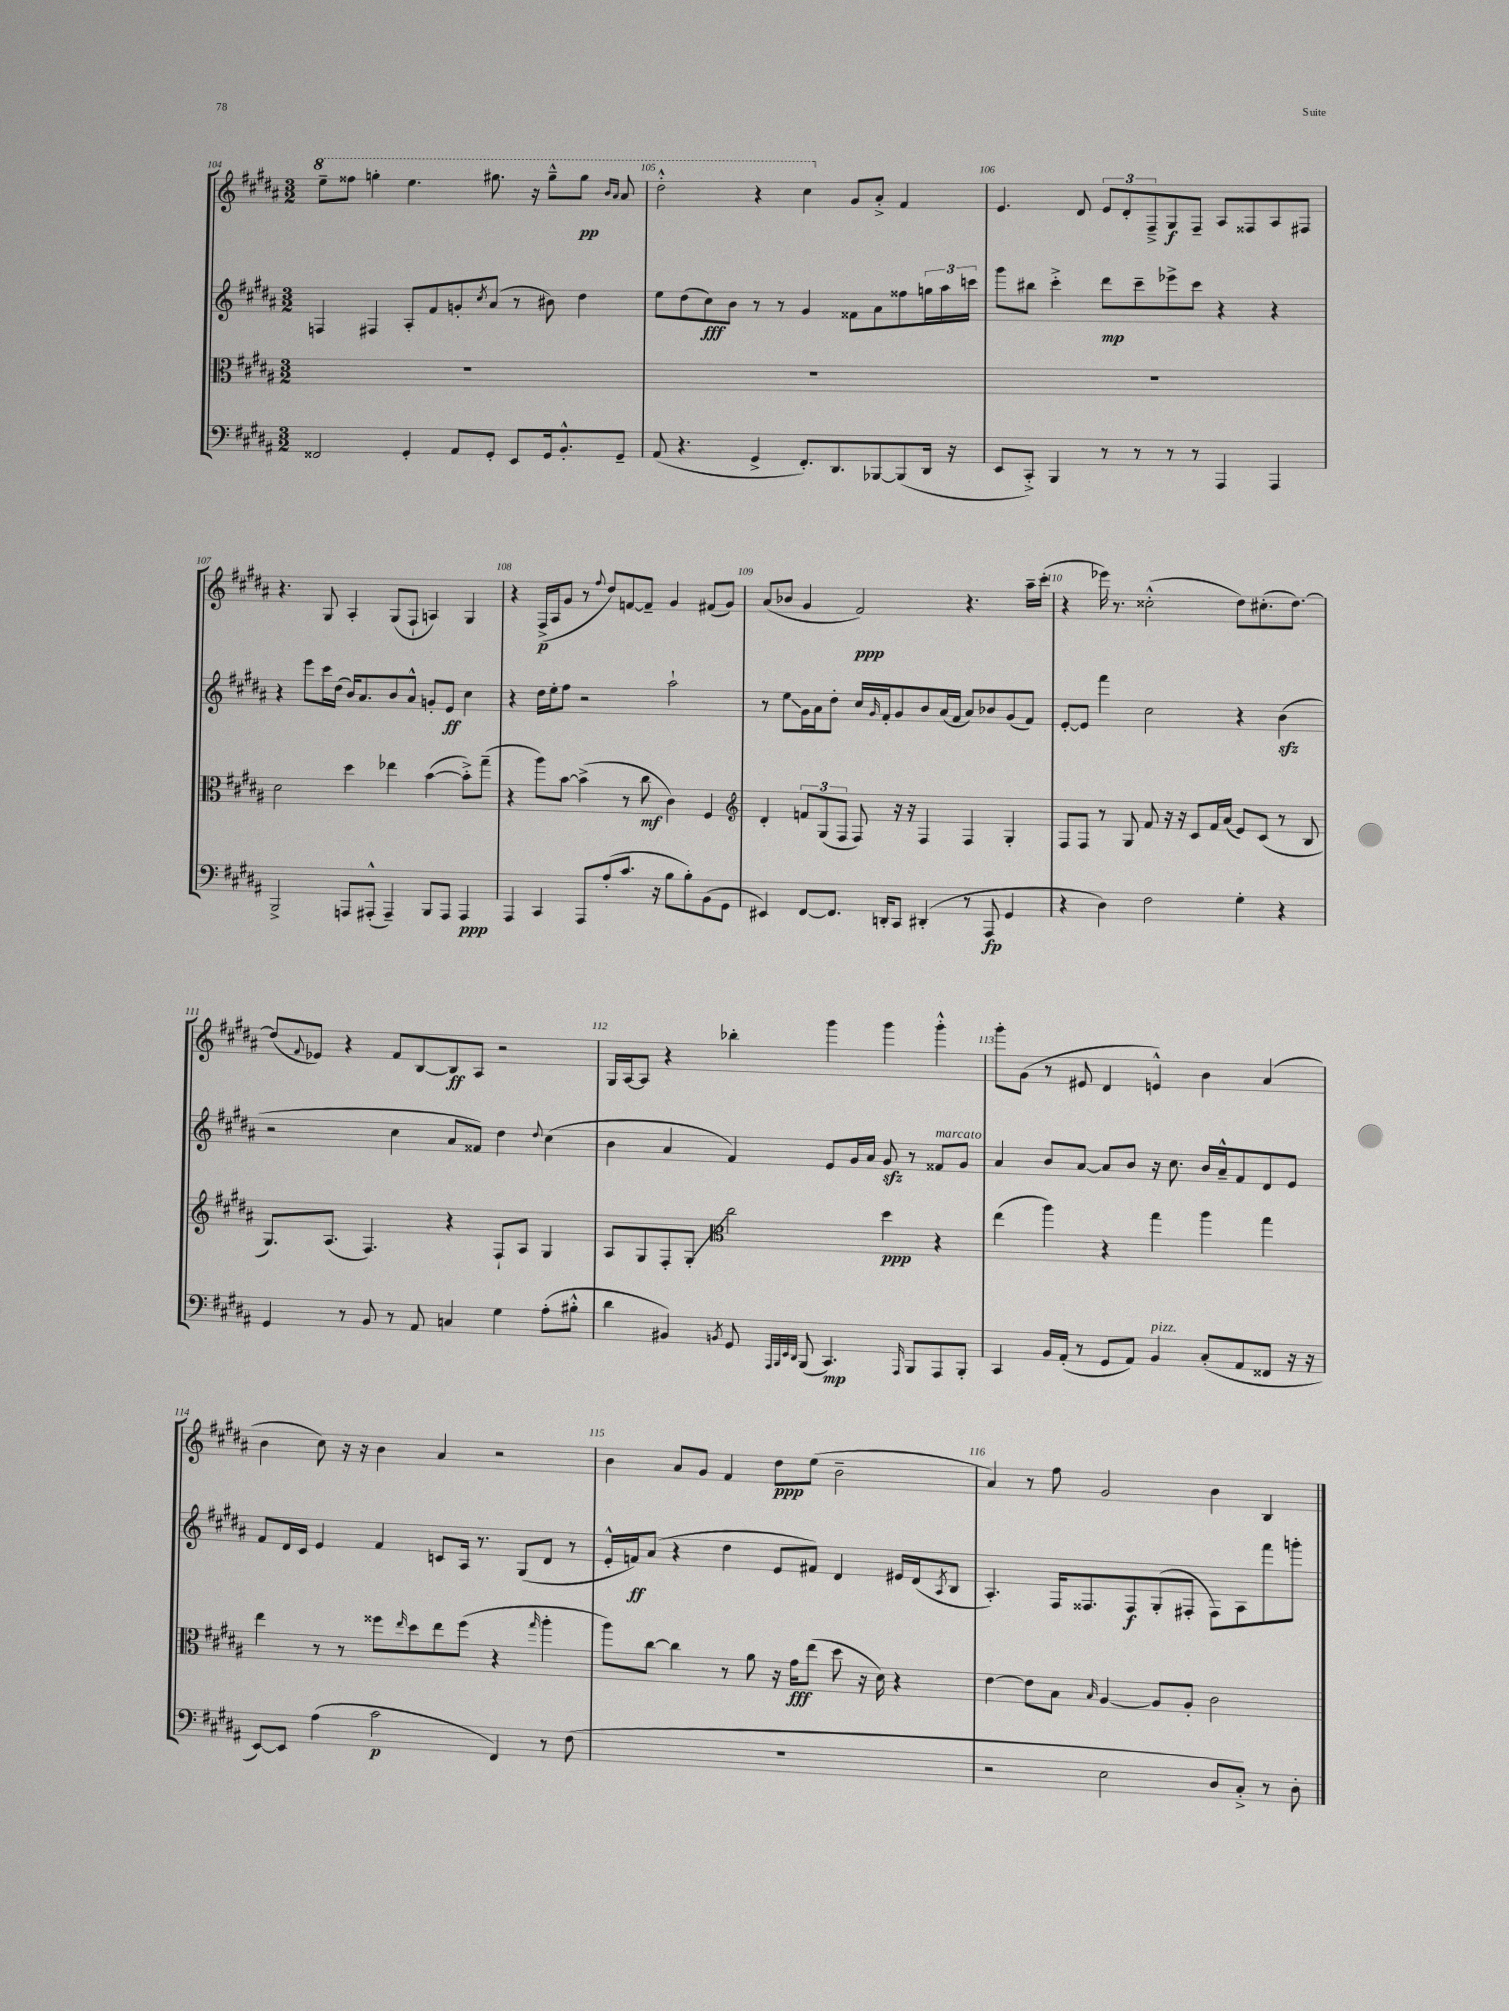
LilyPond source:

<<
\new StaffGroup <<
\new Staff = "s0" {
    \clef treble \key b \major \numericTimeSignature \time 3/2
    \ottava #1 e'''8-- fisis'''8 g'''4-. e'''4. gis'''8. r16 gis'''8---^ gis'''8\pp \grace { b''16 ais''16 } ais''8 |
    dis'''2-.-^ r4 cis'''4 \ottava #0 gis'8 ais'8-.-> fis'4 |
    e'4. dis'8 \tuplet 3/2 { e'8 dis'8-. fis8---> } gis8\f fis8-- ais8 fisis8 ais8 fis8 |
    r4. gis8 ais4-. gis8( fis8-! a4) gis4 |
    r4 fis16->\p( ais16 gis'8 r8 \appoggiatura { fis''8 } dis''8) f'8~ f'8-- gis'4 fis'8( gis'8) |
    ais'8( bes'8 gis'4 fis'2\ppp) r4. ais''16-- cis'''16-.( |
    r4 ees'''16) r8. cisis''2-.-^( dis''8) cis''8.-.( dis''8.~) |
    dis''8( \appoggiatura { fis'8 } ees'8) r4 fis'8 b8~ b8\ff ais8 r2 |
    gis16 ais16~ ais8 r4 bes''4-. gis'''4 gis'''4 gis'''4-.-^ |
    gis'''8-. gis'8( r8 eis'8 dis'4 e'4-^) b'4 ais'4( |
    b'4 cis''8) r16 r16 b'4 ais'4 r2 |
    b'4 ais'8 gis'8 fis'4 dis''8\ppp e''8( b'2-- |
    ais'4) r8 fis''8 gis'2 b'4 b4 \bar "|." |
}
\new Staff = "s1" {
    \clef treble \key b \major \numericTimeSignature \time 3/2
    f4 fis4 ais8-. fis'8 g'8-. \acciaccatura { cis''8 } ais'8( r8 bis'8) dis''4 |
    e''8 dis''8( cis''8\fff) b'8 r8 r8 gis'4 fisis'8 ais'8 fisis''8 \tuplet 3/2 { g''16 ais''16 c'''16 } |
    gis'''8 bis''8 cis'''4-.-> dis'''8\mp cis'''8-- ees'''8-> cis'''8 r4 r4 |
    r4 e'''8 cis'''16 dis''16( b'16) ais'8. b'8 ais'8-^ g'8-. e'8\ff cis''4 |
    r4 dis''16 e''16-. fis''8 r2 ais''2-! |
    r8 e''8\glissando gis'16 ais'16 dis''8-. cis''16 \grace { gis'16 } fis'16-. gis'8 b'8 ais'16( fis'16 ais'8) bes'8 gis'8( fis'8) |
    e'8~-. e'8 fis'''4 cis''2 r4 b'4\sfz( |
    r2 cis''4 ais'8 fisis'8) dis''4 \appoggiatura { dis''8 } cis''4( |
    b'4 ais'4 fis'4) e'8 gis'16 ais'16 gis'8\sfz r8 fisis'8^\markup { \italic "marcato" } gis'8 |
    ais'4 b'8 ais'8~ ais'8 b'8 r16 cis''8. b'16 ais'16---^ fis'8 dis'8 e'8 |
    fis'8 dis'16 cis'16 e'4 fis'4 c'8 ais16 r8. gis8( dis'8 r8 |
    e'16-.-^ f'16\ff) ais'8( r4 dis''4 e'8 fis'8) dis'4 eis'16 dis'16( \acciaccatura { ais8 } b8 |
    ais4.-.) fis16 fisis8. fisis8\f gis8-.( fis8-. fis8) ais8 fis'''8 g'''8-. \bar "|." |
}
\new Staff = "s2" {
    \clef alto \key b \major \numericTimeSignature \time 3/2
    R1. |
    R1. |
    R1. |
    dis'2 dis''4 ees''4 b'4~( b'8-.->) gis''8--( |
    r4 ais''8) b'8~ b'4->( r8 cis''8\mf cis'4) fis4 |
    \clef treble dis'4-. \tuplet 3/2 { f'8 gis8( fis8 } fis8) r16 r16 fis4 fis4 gis4-. |
    fis8 fis8 r8 gis8 fis'8 r16 r16 cis'8 fis'16 ais'16( e'8) cis'8( r8 b8 |
    gis8.) ais8.( fis4.) r4 fis8-! ais8 gis4 |
    ais8 gis8 fis8-. gis8-.\glissando \clef alto cis''2 dis''4\ppp r4 |
    e''4( ais''4) r4 gis''4 ais''4 gis''4 |
    e''4 r8 r8 fisis''8 \grace { e''16 } dis''8 e''8 fisis''8( r4 \grace { gis''16 } ais''4-. |
    ais''8) cis''8~ cis''4 r8 ais'8 r16 gis'16\fff e''8( dis''8 r16 dis'16) r4 |
    e'4~ e'8 b8 \grace { b16 } ais4~ ais8 ais8-. cis'2 \bar "|." |
}
\new Staff = "s3" {
    \clef bass \key b \major \numericTimeSignature \time 3/2
    fisis,2 gis,4-. ais,8 gis,8-. e,8 gis,16 b,8.-.-^ gis,8-- |
    ais,8( r4. gis,4-> fis,8.-.) dis,8. bes,,8~ bes,,8( dis,16 r16 |
    e,8 cis,8-.->) b,,4 r8 r8 r8 r8 ais,,4 ais,,4 |
    b,,2-> a,,8 ais,,8-.-^( ais,,4--) b,,8 ais,,8 ais,,4\ppp |
    ais,,4 cis,4 ais,,8 ais8-.( cis'8. r16 b8 b8-.) b,8( gis,8 |
    eis,4) fis,8~ fis,8. d,16-. cis,8 dis,4-.( r8 ais,,8\fp gis,4 |
    r4 dis4) fis2 gis4-. r4 |
    gis,4 r8 b,8 r8 ais,8 c4 gis4 ais8-.( bis8-.-^ |
    dis'4 bis,4) \acciaccatura { b,8 } gis,8 \grace { ais,,32 b,,32 e,32 dis,32 } b,,8( cis,4.\mp) \grace { ais,,16 } b,,8 ais,,8 b,,8-. |
    cis,4 b,16 ais,16-.( r8 gis,8 ais,8) b,4^\markup { \italic "pizz." } cis8-.( ais,8 fisis,8 r16 r16 |
    e,8~) e,8 ais4( cis'2\p fis,4) r8 fis8( |
    R1. |
    r2 e2 dis8 cis8-.->) r8 dis8-. \bar "|." |
}
>>
>>
\layout { \context { \Score currentBarNumber = #104 \override BarNumber.break-visibility = ##(#f #t #t) barNumberVisibility = #all-bar-numbers-visible } }
